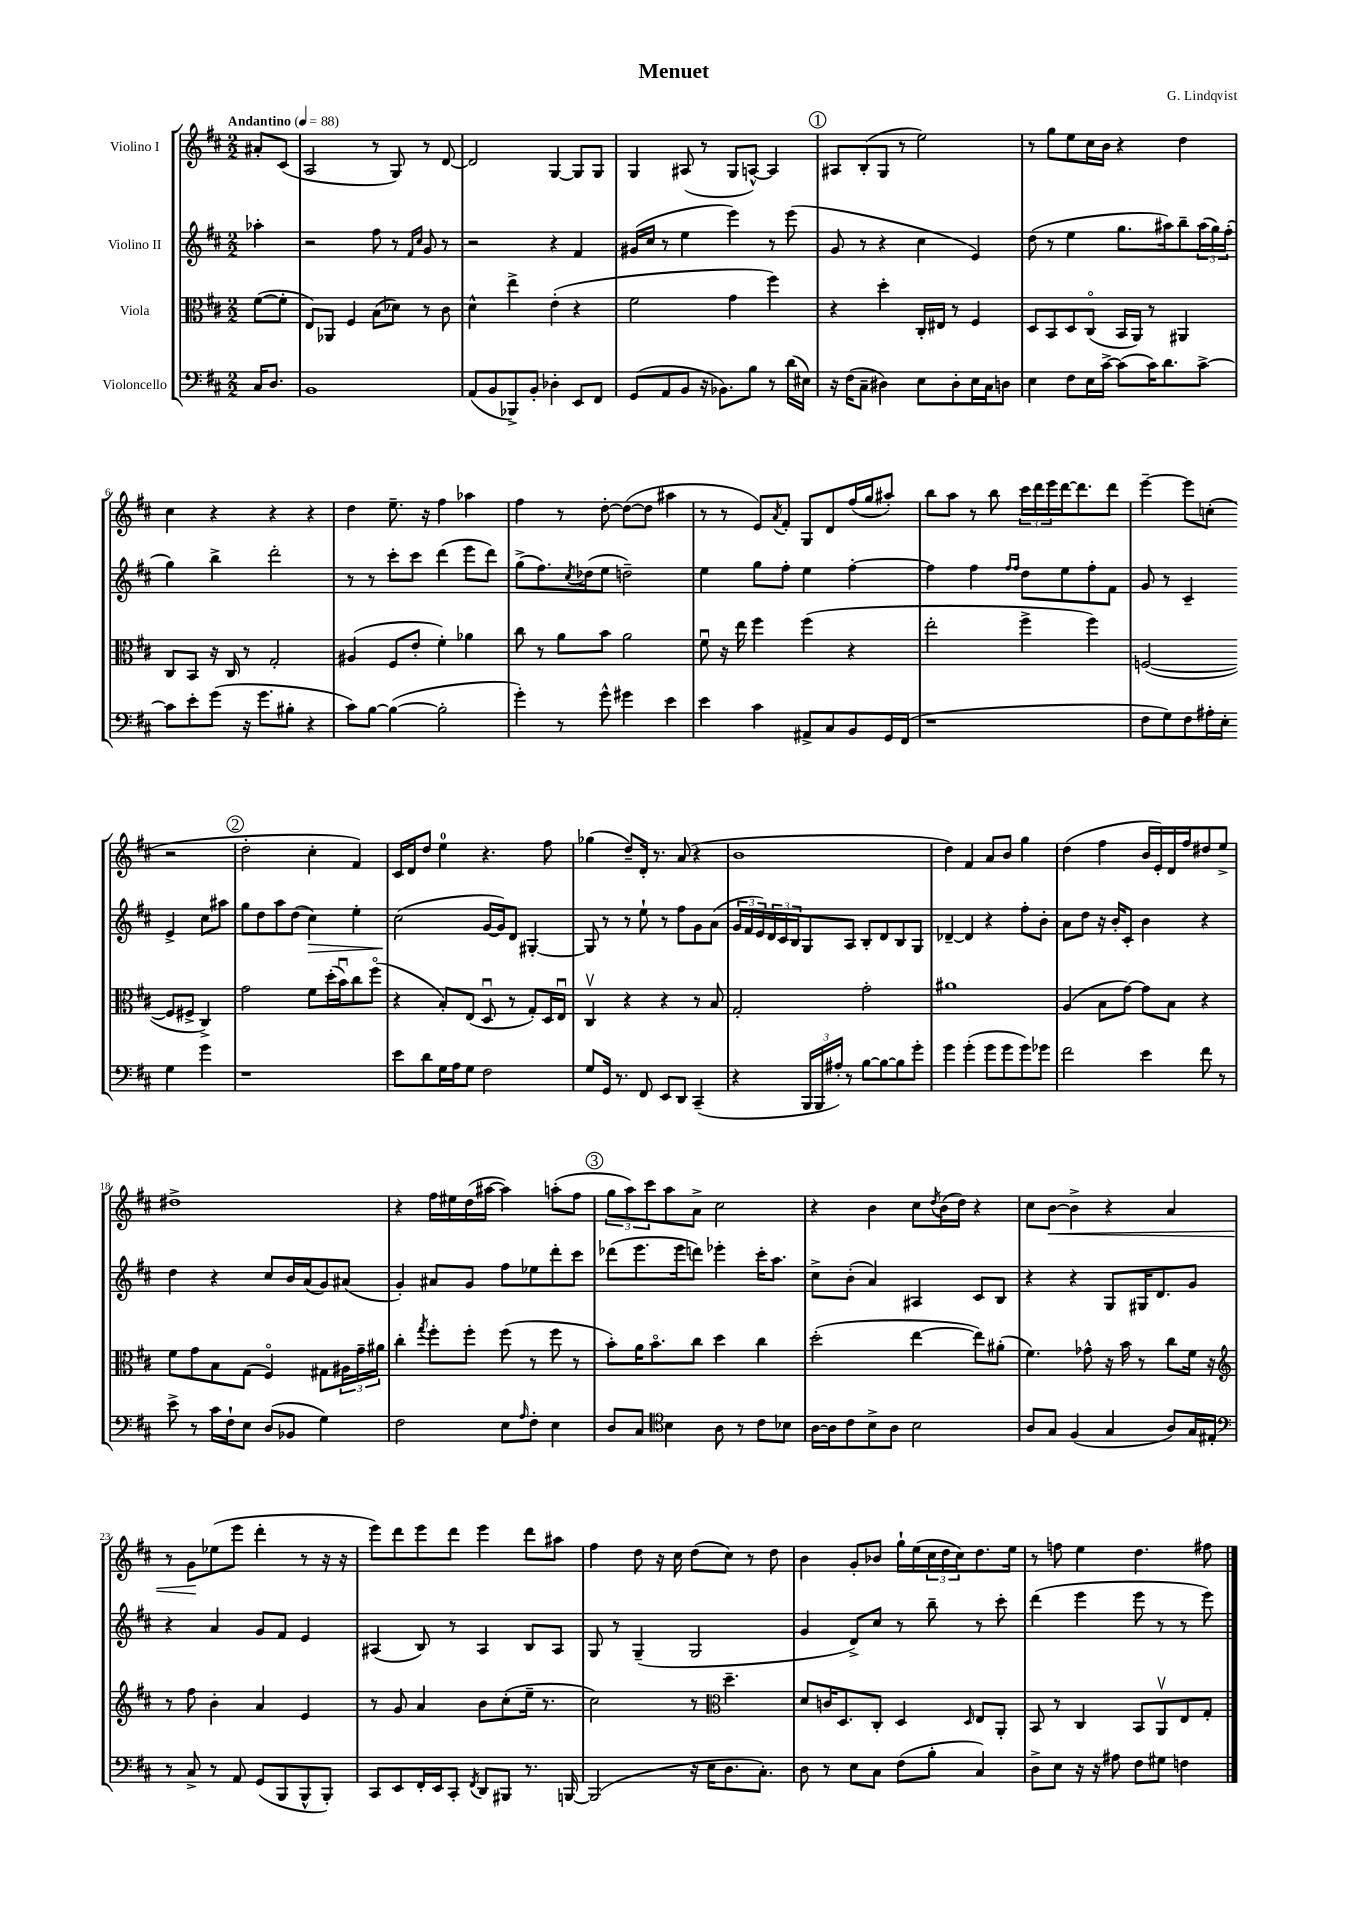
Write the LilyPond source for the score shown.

\header { title = "Menuet" composer = "G. Lindqvist" }
<<
\new StaffGroup <<
\new Staff = "s0" \with { instrumentName = "Violino I" } {
    \clef treble \key d \major \numericTimeSignature \time 2/2 \partial 4 \tempo "Andantino" 4 = 88
    ais'8-. cis'8( |
    a2 r8 g8) r8 d'8~ |
    d'2 g4~ g8 g8 |
    g4 ais8( r8 g8 a8~-^) a4 |
    \mark \markup { \circle "1" } ais8 b8-.( g8 r8 e''2) |
    r8 g''8 e''8 cis''16 b'16 r4 d''4 |
    cis''4 r4 r4 r4 |
    d''4 e''8.-- r16 fis''4 aes''4 |
    fis''4 r8 d''8~-. d''8~( d''8 ais''4 |
    r8 r8 e'8) \acciaccatura { a'8 } fis'8-. g8 d'8 fis''16( g''16 ais''8-.) |
    b''8 a''8 r8 b''8 \tuplet 3/2 { cis'''16 d'''16 e'''16 } d'''16~ d'''8. d'''8 |
    e'''4~-- e'''8 c''8-.( r2 |
    \mark \markup { \circle "2" } d''2-. cis''4-. fis'4) |
    cis'16 d'16 d''8 e''4-0 r4. fis''8 |
    ges''4( d''8--) d'16-. r8. a'8( r4 |
    b'1 |
    d''4) fis'4 a'8 b'8 g''4 |
    d''4( fis''4 b'16 e'16-.) d'16 fis''16 dis''8 e''8-> |
    dis''1-> |
    r4 fis''16 eis''16 d''16( ais''16~ ais''4) a''8-.( fis''8 |
    \mark \markup { \circle "3" } \tuplet 3/2 { g''8 a''8) cis'''8 } a''8 a'8-> cis''2 |
    r4 b'4 cis''8 \acciaccatura { d''8 } b'16( d''16) r4 |
    cis''8 b'8~\< b'4-> r4 a'4 |
    r8 g'8\! ees''8( e'''8 d'''4-. r8 r16 r16 |
    e'''8) d'''8 e'''8 d'''8 e'''4 d'''8 ais''8 |
    fis''4 d''8 r16 cis''16 d''8( cis''8) r8 d''8 |
    b'4 g'8-. bes'8 g''16-! e''16( \tuplet 3/2 { cis''16 d''16 cis''16) } d''8. e''16 |
    r8 f''8 e''4 d''4. fis''8 \bar "|." |
}
\new Staff = "s1" \with { instrumentName = "Violino II" } {
    \clef treble \key d \major \numericTimeSignature \time 2/2 \partial 4
    aes''4-. |
    r2 fis''8 r8 \grace { fis'16 cis''16 } g'8 r8 |
    r2 r4 fis'4 |
    gis'16( cis''16 r8 e''4 e'''4) r8 e'''8( |
    \mark \markup { \circle "1" } g'8 r8 r4 cis''4 e'4) |
    d''8( r8 e''4 g''8. ais''16) b''8-- \tuplet 3/2 { ais''16( g''16) fis''16-.( } |
    g''4) b''4-> d'''2-. |
    r8 r8 cis'''8-. cis'''8 d'''4( e'''8 d'''8) |
    g''8->( fis''8.) \acciaccatura { cis''8 } des''16( e''8 d''2--) |
    e''4 g''8 fis''8-. e''4 fis''4~-. |
    fis''4 fis''4 \grace { fis''16 fis''16 } d''8 e''8 fis''8-. fis'8 |
    g'8 r8 cis'4-- e'4-> cis''8 ais''8 |
    \mark \markup { \circle "2" } g''8 d''8 a''8 d''8( cis''4\>) e''4-. |
    cis''2\!( g'16~ g'16) d'8 gis4~-. |
    gis8 r8 r8 e''8-! r8 fis''8 g'8 a'8( |
    \tuplet 3/2 { g'16 fis'16 e'16) } \tuplet 3/2 { d'16 cis'16 b16 } g8 a8 b8-. d'8 b8 g8 |
    des'4~-- des'4 r4 fis''8-. b'8-. |
    a'8 d''8 r16 b'16-. cis'8-. b'4 r4 |
    d''4 r4 cis''8 b'16 a'16( g'8) ais'8( |
    g'4-.) ais'8 g'8 fis''8 ees''8 d'''8-. cis'''8 |
    \mark \markup { \circle "3" } des'''8( e'''8. e'''16 d'''8) ees'''4-. cis'''16-. a''8. |
    cis''8-> b'8-.( a'4) ais4 cis'8 b8 |
    r4 r4 g8 gis16 d'8. g'8 |
    r4 a'4 g'8 fis'8 e'4 |
    ais4( b8) r8 ais4 b8 ais8 |
    g8 r8 g4--( g2 |
    g'4 d'8->) cis''8 r8 b''8-- r8 cis'''8-. |
    d'''4( e'''4 e'''8 r8 r8 e'''8) \bar "|." |
}
\new Staff = "s2" \with { instrumentName = "Viola" } {
    \clef alto \key d \major \numericTimeSignature \time 2/2 \partial 4
    fis'8~( fis'8-. |
    e8) aes,8 fis4 b8( des'8) r8 cis'8 |
    d'4-^ e''4-> e'4-.( r4 |
    fis'2 g'4 fis''4) |
    \mark \markup { \circle "1" } r4 d''4-. cis16-. eis16 r8 fis4 |
    d8 b,8 d8 cis8\flageolet( b,16 a,16) r8 ais,4 |
    cis8 b,8 r16 cis16 r8 g2-. |
    ais4( fis8 e'8-. fis'4-.) aes'4 |
    cis''8 r8 a'8 b'8 a'2 |
    fis'8\downbow r16 e''16 fis''4 fis''4( r4 |
    e''2-. fis''4-> fis''4) |
    f2~( f8 fis8-> cis4->) |
    \mark \markup { \circle "2" } g'2 fis'8 d''16-.( b'16\downbow) cis''8 fis''8\flageolet( |
    r4 b8-.) e8( d8\downbow r8 g8-.) d16 e16\downbow |
    cis4\upbow r4 r4 r8 b8 |
    g2-. g'2-. |
    ais'1 |
    a4( b8 g'8~) g'8 b8 r4 |
    fis'8 g'8 b8 g8( fis4\flageolet) gis8 \tuplet 3/2 { ais16 g'16-- ais'16 } |
    cis''4-. \acciaccatura { g''8 } fis''8-. fis''8-. fis''8( r8 fis''8 r8 |
    \mark \markup { \circle "3" } b'8-.) a'16 b'8.\flageolet cis''8 d''4 cis''4 |
    d''2-.( e''4~ e''8) ais'8-.( |
    fis'4.) ges'8-^ r16 b'16 r8 cis''8 fis'16 r16 |
    \clef treble r8 fis''8 b'4-. a'4 e'4 |
    r8 g'8 a'4 b'8 cis''8-.( e''16-- r8. |
    cis''2) r8 \clef alto d''4.-- |
    d'8 c'16 d8. cis8-. d4 \grace { d16 } e8 a,8-. |
    b,8 r8 cis4 b,8 a,8\upbow e8 g8-. \bar "|." |
}
\new Staff = "s3" \with { instrumentName = "Violoncello" } {
    \clef bass \key d \major \numericTimeSignature \time 2/2 \partial 4
    cis16 d8. |
    b,1 |
    a,8( b,8 bes,,8->) b,8-. des4-. e,8 fis,8 |
    g,8( a,8 b,8 r16 bes,8.) b8 r8 d'16( eis16) |
    \mark \markup { \circle "1" } r16 fis16( cis8-- dis4) e8 dis8-. e16 cis16 d8 |
    e4 fis8 e16 cis'16~-> cis'8( cis'16) d'8. cis'8~-> |
    cis'8 e'8-. g'8( r16 g'8. bis8-. r4 |
    cis'8) b8~ b4~( b2-. |
    g'4-.) r8 g'8-^ gis'4 e'4 |
    e'4 cis'4 ais,8-> cis8 b,8 g,16 fis,16( |
    r1 |
    fis8 g8) fis8 ais16-. e16-. g4 g'4 |
    \mark \markup { \circle "2" } r1 |
    e'8 d'8 g16 a16 g8 fis2 |
    g8 g,16 r8. fis,8 e,8 d,8 cis,4--( |
    r4 \tuplet 3/2 { b,,16 b,,16 ais16-.) } r8 b8~ b8~ b8 g'8-. |
    g'4 g'4-.( g'8 g'8 g'8) ges'8 |
    fis'2 e'4 fis'8 r8 |
    e'8-> r8 cis'16 fis16-! e8 d8( bes,8 g4) |
    fis2 e8 \grace { a16 } fis8-. e4 |
    \mark \markup { \circle "3" } d8 cis8 \clef tenor b4 a8 r8 cis'8 bes8 |
    a16~ a16 cis'8 b8-> a8 b2 |
    a8 g8 fis4( g4 a8) g16 eis16-. |
    \clef bass r8 cis8-> r8 a,8 g,8( b,,8 b,,8-^ b,,8-.) |
    cis,8 e,8 fis,16-. e,16 cis,8-. \acciaccatura { fis,8 } d,8 bis,,8 r8. b,,16~ |
    b,,2( r16 e16 d8. cis8.-.) |
    d8 r8 e8 cis8 fis8( b8-. cis4) |
    d8-> e8 r16 r16 ais8 fis8 gis8 f4 \bar "|." |
}
>>
>>
